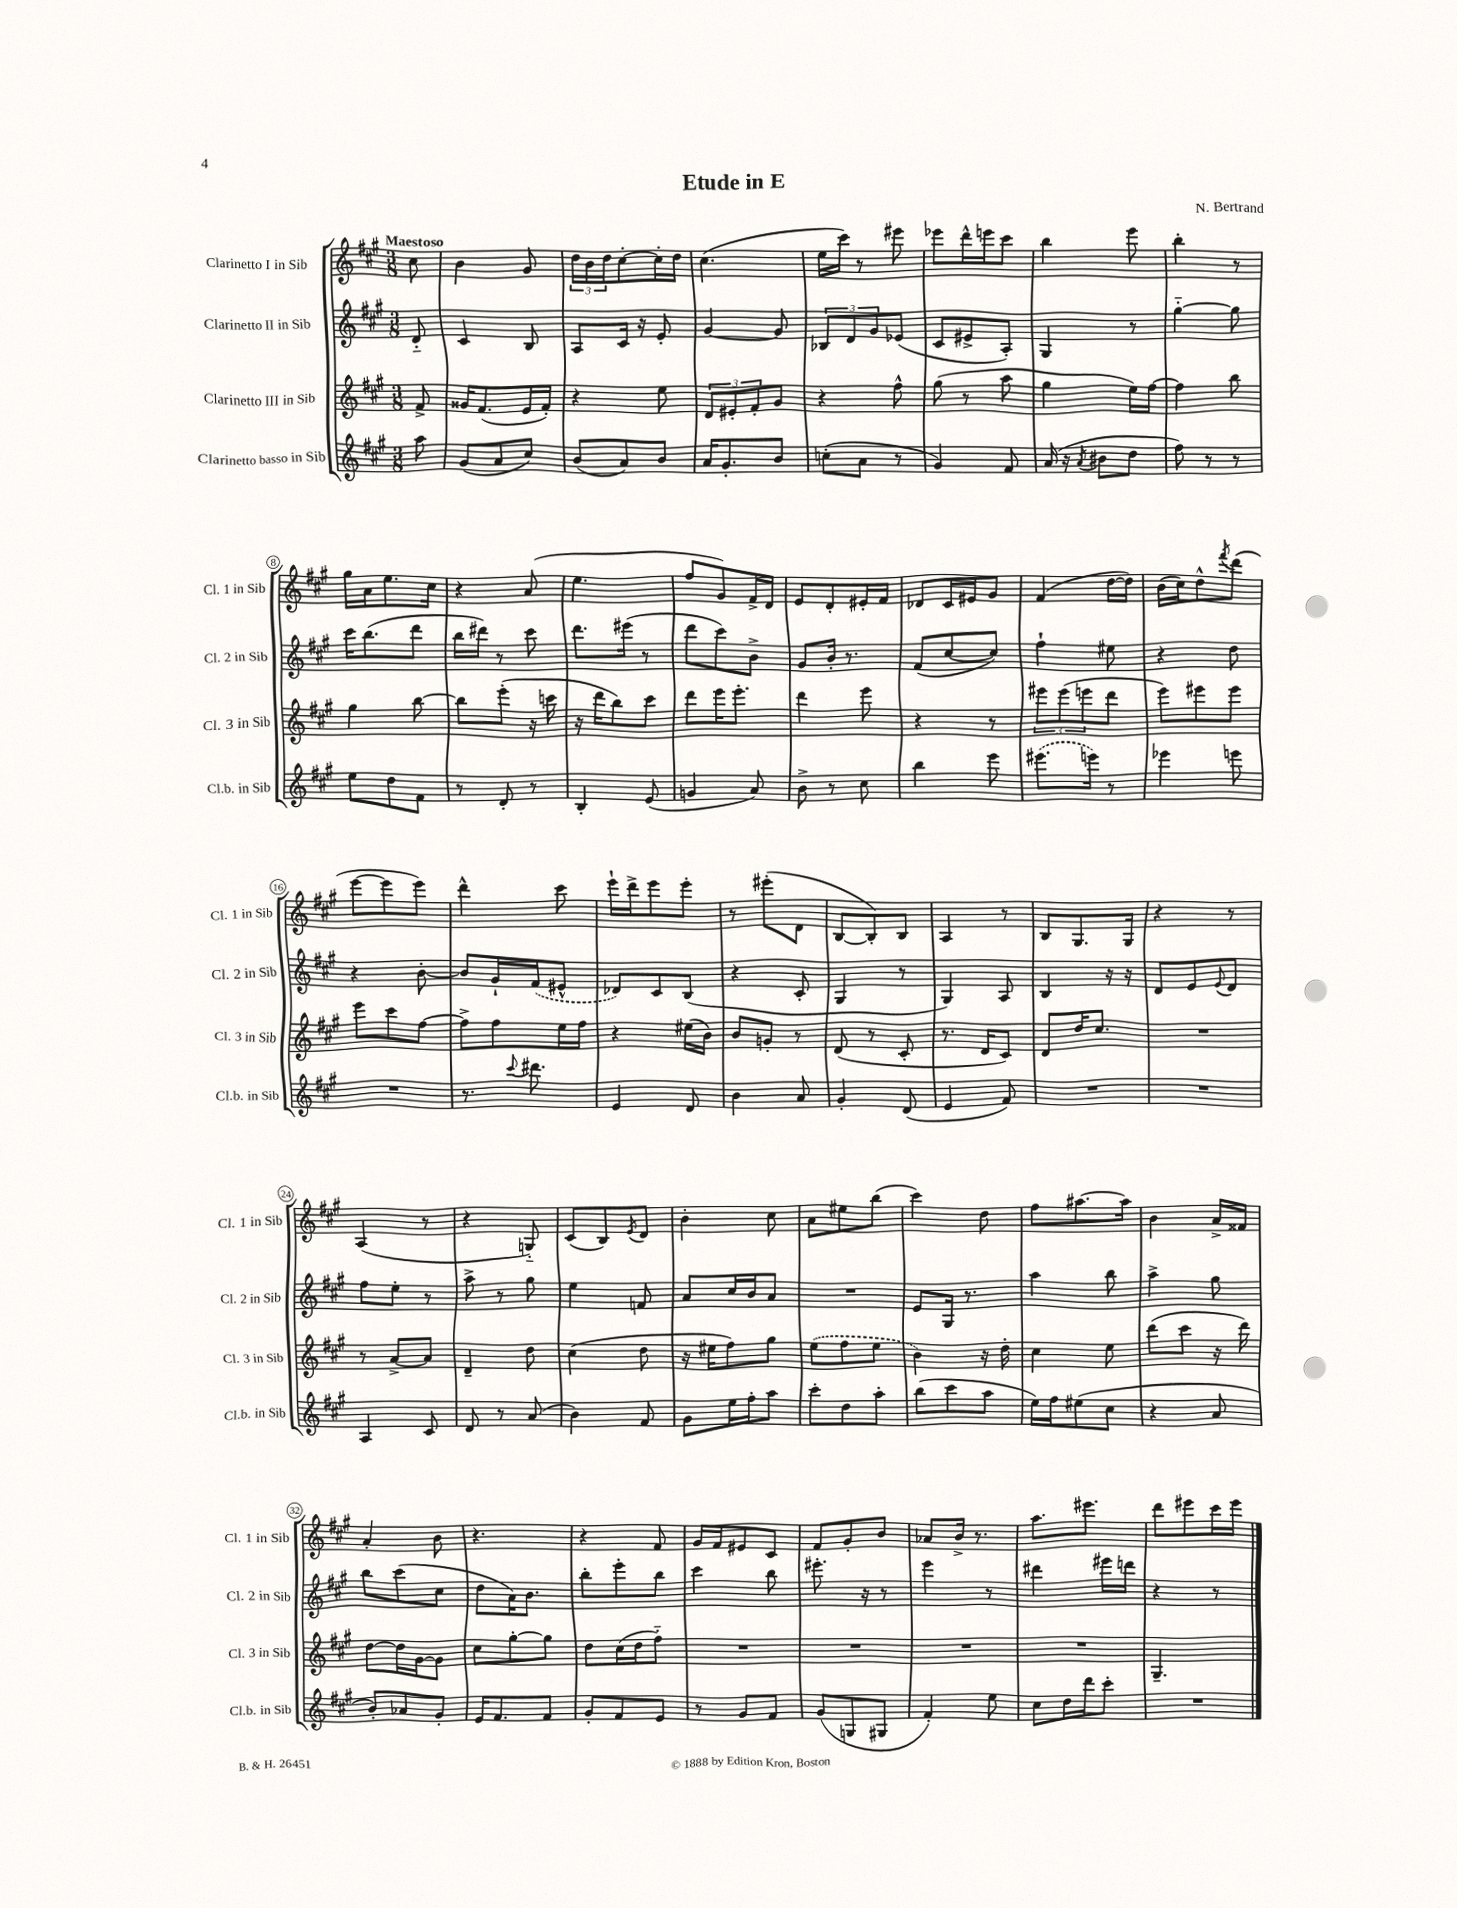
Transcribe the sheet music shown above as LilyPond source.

\header { title = "Etude in E" composer = "N. Bertrand" }
<<
\new StaffGroup <<
\new Staff = "s0" \with { instrumentName = "Clarinetto I in Sib" shortInstrumentName = "Cl. 1 in Sib" } {
    \clef treble \key a \major \numericTimeSignature \time 3/8 \partial 8 \tempo "Maestoso"
    cis''8 |
    b'4 gis'8 |
    \tuplet 3/2 { d''16 b'16 d''16 } cis''8~-. cis''16-. d''16 |
    cis''4.( |
    e''16 cis'''16) r8 eis'''8 |
    ees'''8 d'''16-^ e'''16 cis'''8 |
    b''4 e'''8 |
    b''4-. r8 |
    gis''16 a'16 e''8. cis''16 |
    r4 a'8( |
    e''4. |
    fis''8 gis'8) fis'16-> d'16 |
    e'8 d'8-. eis'16-. fis'16 |
    des'8 cis'16 eis'16 gis'8 |
    fis'4( d''16~ d''16) |
    b'16( cis''16) d''8-^ \acciaccatura { fis'''8 } d'''8( |
    e'''8~ e'''8 e'''8) |
    d'''4-^ cis'''8 |
    e'''16-! d'''16-> e'''8 e'''8-. |
    r8 eis'''8-.( d'8 |
    b8~ b8-.) b8 |
    a4 r8 |
    b8 gis8. gis16 |
    r4 r8 |
    a4( r8 |
    r4 g8-_) |
    cis'8( b8) \acciaccatura { e'8 } d'8 |
    b'4-. cis''8 |
    a'8 eis''8 b''8( |
    cis'''4) d''8 |
    fis''8 ais''8.~ ais''16 |
    b'4 a'16-> fisis'16 |
    a'4-. b'8 |
    r4. |
    r4 fis'8 |
    gis'16 fis'16 eis'8 cis'8 |
    fis'8 gis'8-. b'8 |
    aes'8 b'16-> r8. |
    a''8. eis'''8. |
    d'''8 eis'''8 cis'''16 eis'''16 \bar "|." |
}
\new Staff = "s1" \with { instrumentName = "Clarinetto II in Sib" shortInstrumentName = "Cl. 2 in Sib" } {
    \clef treble \key a \major \numericTimeSignature \time 3/8 \partial 8
    d'8-_ |
    cis'4 b8 |
    a8 cis'16 r16 e'8-. |
    gis'4~ gis'8 |
    \tuplet 3/2 { bes8 d'8 gis'8 } ees'8( |
    cis'8 eis'8-> a8-.) |
    gis4 r8 |
    gis''4~-_ gis''8 |
    cis'''16 b''8.( d'''8 |
    b''16 dis'''16) r8 cis'''8 |
    d'''8. eis'''16( r8 |
    d'''8 cis'''8) b'8-> |
    gis'8 b'16-. r8. |
    fis'8( cis''8~ cis''8) |
    fis''4-! eis''8 |
    r4 d''8 |
    r4 b'8~-. |
    b'8 gis'16-! \once \slurDashed fis'16( eis'8-^ |
    des'8) cis'8 b8( |
    r4 cis'8-. |
    gis4 r8 |
    gis4) a8 |
    b4 r16 r16 |
    d'8 e'8 \appoggiatura { e'8 } d'8 |
    fis''8 e''8-. r8 |
    a''8-> r8 gis''8 |
    e''4 f'8 |
    a'8 cis''16 b'16 a'8 |
    R4. |
    e'8 gis16 r8. |
    a''4 b''8 |
    a''4-> gis''8 |
    b''8 cis'''8( cis''8 |
    d''8 a'16) b'8. |
    b''8-. e'''8-. b''8 |
    cis'''4 b''8 |
    eis'''8.-. r16 r8 |
    e'''4 r8 |
    dis'''4 eis'''16 d'''16 |
    r4 r8 \bar "|." |
}
\new Staff = "s2" \with { instrumentName = "Clarinetto III in Sib" shortInstrumentName = "Cl. 3 in Sib" } {
    \clef treble \key a \major \numericTimeSignature \time 3/8 \partial 8
    fis'8-> |
    gisis'16 fis'8.( e'16 fis'16-.) |
    r4 e''8 |
    \tuplet 3/2 { d'8 eis'8-. fis'8-. } gis'8 |
    r4 fis''8-^ |
    gis''8( r8 a''8 |
    gis''4 e''16) fis''16~ |
    fis''4 b''8 |
    gis''4 b''8~ |
    b''8 e'''8-.( r16 c'''16 |
    r16 d'''16 b''8) cis'''8 |
    d'''8 e'''16 e'''8.-. |
    d'''4 e'''8 |
    r4 r8 |
    \tuplet 3/2 { eis'''8 eis'''8( e'''8 } d'''8 |
    e'''8) eis'''8 eis'''8 |
    e'''8 cis'''8 fis''8~ |
    fis''8-> fis''8 e''16 fis''16 |
    r4 eis''16( b'16) |
    b'8 g'8-. r8 |
    d'8( r8 cis'8-. |
    r8. d'16 cis'8) |
    d'8 d''16 cis''8. |
    R4. |
    r8 a'8~-> a'8 |
    d'4-- d''8 |
    cis''4( d''8 |
    r16 eis''16 fis''8) gis''8 |
    \once \slurDashed e''8( fis''8 e''8 |
    b'4) r16 d''16-. |
    cis''4 e''8 |
    d'''8( cis'''8 r16 d'''16) |
    d''8~ d''16 gis'16~ gis'8 |
    cis''8 gis''8~-. gis''8 |
    d''8 cis''16( d''16 fis''8-_) |
    R4. |
    R4. |
    R4. |
    R4. |
    gis4.-- \bar "|." |
}
\new Staff = "s3" \with { instrumentName = "Clarinetto basso in Sib" shortInstrumentName = "Cl.b. in Sib" } {
    \clef treble \key a \major \numericTimeSignature \time 3/8 \partial 8
    a''8 |
    gis'8( a'8 cis''8) |
    b'8( a'8) b'8 |
    a'16 gis'8.-. b'8 |
    c''8-.( a'8 r8 |
    gis'4) fis'8 |
    a'16( r16 \acciaccatura { a'8 } bis'8 d''8 |
    fis''8) r8 r8 |
    e''8 d''8 fis'8 |
    r8 d'8-. r8 |
    b4-. e'8( |
    g'4 a'8) |
    b'8-> r8 cis''8 |
    b''4 e'''8 |
    \once \slurDashed eis'''8.( e'''16) r8 |
    ees'''4 e'''8 |
    R4. |
    r8. \appoggiatura { cis'''8 } dis'''8. |
    e'4 d'8 |
    b'4 a'8 |
    gis'4-. d'8( |
    e'4 fis'8) |
    R4. |
    R4. |
    a4 cis'8 |
    d'8 r8 a'8( |
    b'4) fis'8 |
    gis'8 e''16 fis''16-. a''8 |
    cis'''8-. d''8 a''8-. |
    b''8( cis'''8 a''8 |
    e''16) fis''16 eis''8( cis''8 |
    r4 a'8 |
    b'8-.) aes'8 gis'8-. |
    e'16 fis'8. fis'8 |
    gis'8-. fis'8 e'8 |
    r8 gis'8 fis'8 |
    gis'8( g8 gis8 |
    fis'4-.) e''8 |
    cis''8 d''16 d'''16 cis'''8-. |
    R4. \bar "|." |
}
>>
>>
\layout { \context { \Score \override BarNumber.stencil = #(make-stencil-circler 0.1 0.3 ly:text-interface::print) } }
